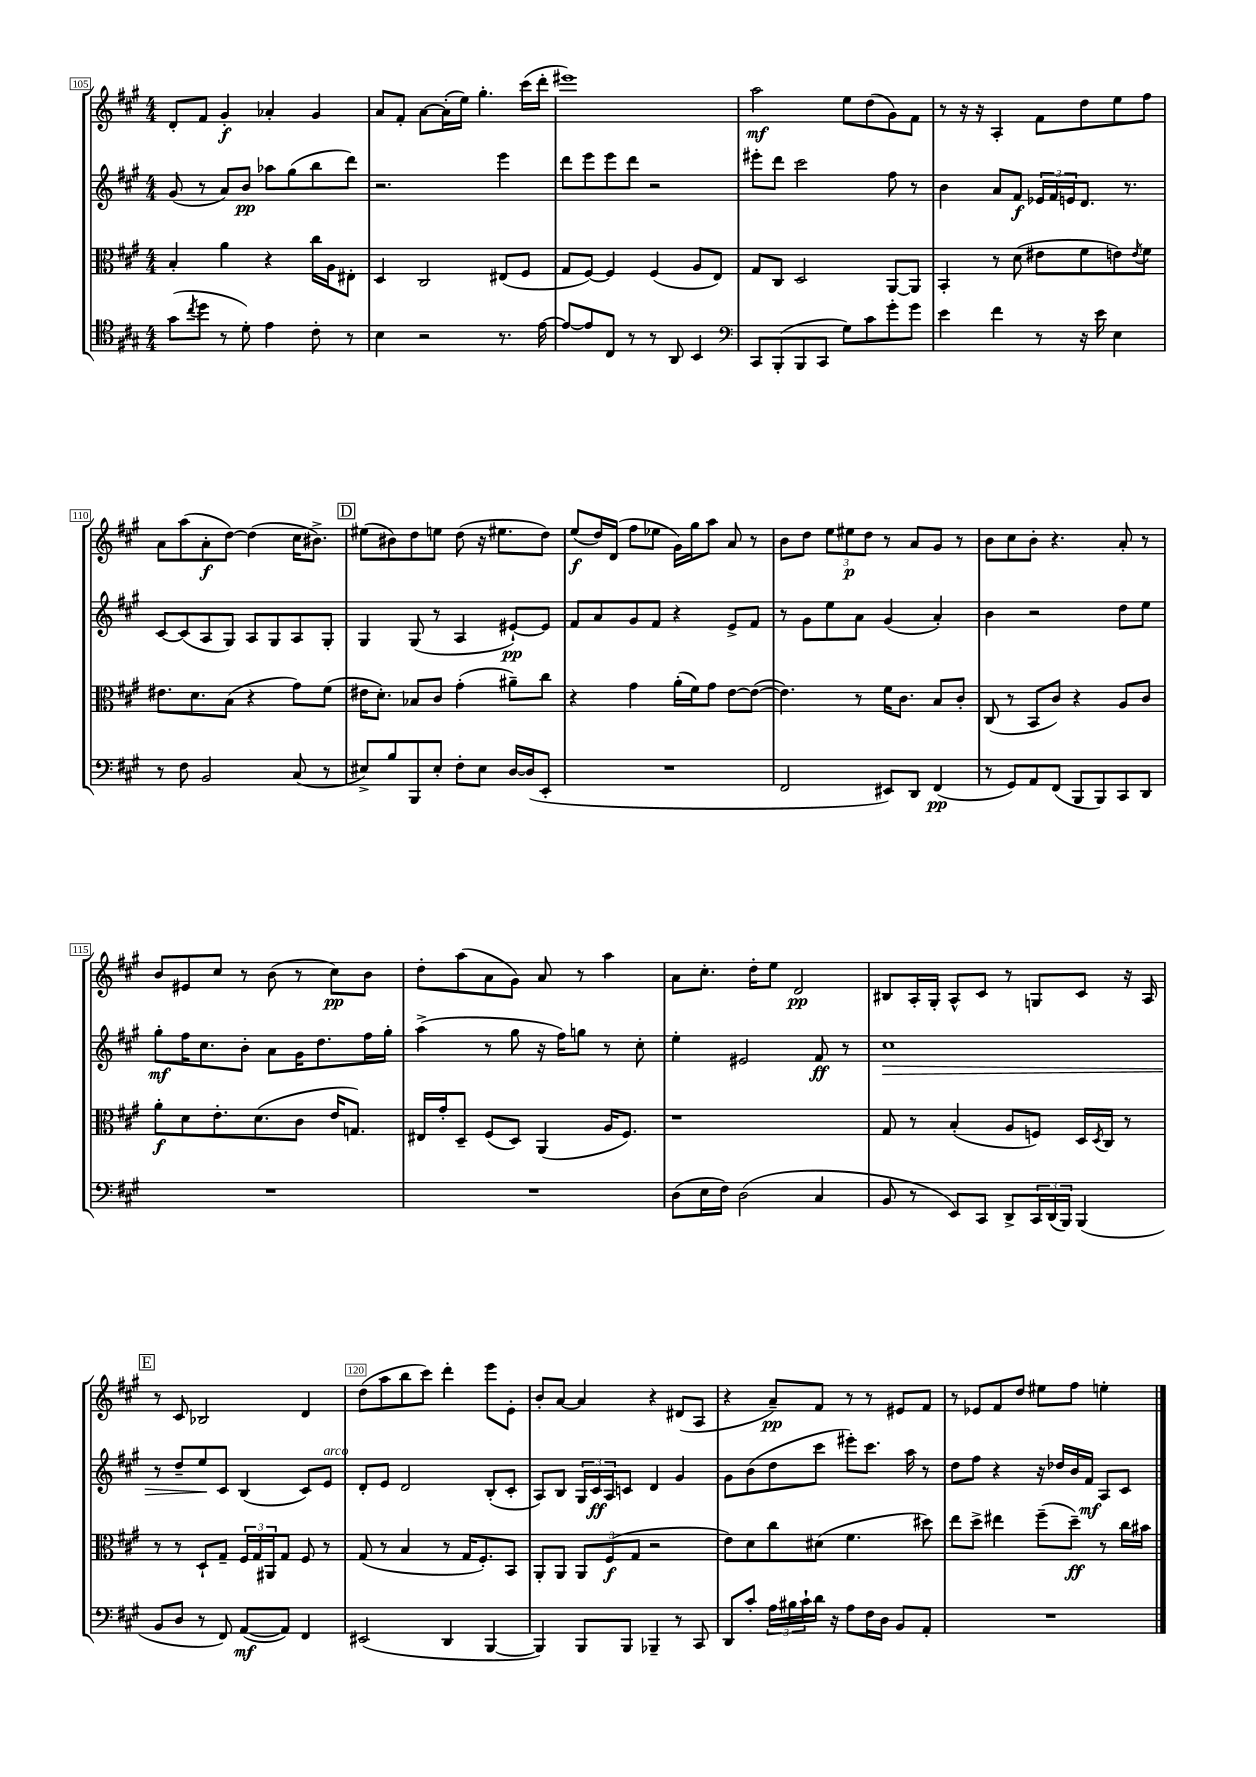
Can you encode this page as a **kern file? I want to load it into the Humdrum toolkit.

**kern	**dynam	**kern	**dynam	**kern	**dynam	**kern	**dynam
*part4	*part4	*part3	*part3	*part2	*part2	*part1	*part1
*staff4	*staff4	*staff3	*staff3	*staff2	*staff2	*staff1	*staff1
*clefC4	*	*clefC3	*	*clefG2	*	*clefG2	*
*k[f#c#g#]	*	*k[f#c#g#]	*	*k[f#c#g#]	*	*k[f#c#g#]	*
*M4/4	*	*M4/4	*	*M4/4	*	*M4/4	*
=105	=105	=105	=105	=105	=105	=105	=105
(8g#\L	.	4B'/	.	(8g#/	.	8d'/L	.
8qcc#/	.	.	.	.	.	.	.
8dd\J	.	.	.	8r	.	8f#/J	.
8r	.	4a\	.	8a/L)	.	4g#'/	f
8d'\)	.	.	.	8b/J	pp	.	.
4e\	.	4r	.	8aa-X\L	.	4a-X'/	.
.	.	.	.	(8gg#\	.	.	.
8c#'\	.	16cc#\LL	.	8bb\	.	4g#/	.
.	.	16A\J	.	.	.	.	.
8r	.	8E#X'\J	.	8ddd\J)	.	.	.
=106	=106	=106	=106	=106	=106	=106	=106
4B\	.	4D/	.	2.r	.	8a/L	.
.	.	.	.	.	.	8f#'/J	.
2r	.	2C#/	.	.	.	[8a\L	.
.	.	.	.	.	.	(16a'\L]	.
.	.	.	.	.	.	16ee\JJ)	.
.	.	.	.	.	.	4.gg#'\	.
8.r	.	(8E#X/L	.	4eee\	.	.	.
.	.	8F#/J	.	.	.	(16ccc#\LL	.
[16e\	.	.	.	.	.	16ddd'\JJ	.
=107	=107	=107	=107	=107	=107	=107	=107
8e/L_	.	8G#/L	.	8ddd\L	.	1eee#X)	.
8e/]	.	[8F#/J)	.	8eee\	.	.	.
8C#/J	.	4F#/]	.	8eee\	.	.	.
8r	.	.	.	8ddd\J	.	.	.
8r	.	(4F#/	.	2r	.	.	.
8AA/	.	.	.	.	.	.	.
4BB/	.	8A/L	.	.	.	.	.
.	.	8E/J)	.	.	.	.	.
=108	=108	=108	=108	=108	=108	=108	=108
*clefF4	*	*	*	*	*	*	*
8CC#/L	.	8G#/L	.	8eee#X'\L	.	2aa\	mf
(8BBB'/	.	8C#/J	.	8ddd\J	.	.	.
8BBB/	.	2D/	.	2ccc#\	.	.	.
8CC#/J	.	.	.	.	.	.	.
8G#\L)	.	.	.	.	.	8ee\L	.
8c#\	.	.	.	.	.	(8dd\	.
8g#'\	.	[8AA/L	.	8ff#\	.	8g#\)	.
8g#\J	.	8AA/J]	.	8r	.	8f#\J	.
=109	=109	=109	=109	=109	=109	=109	=109
4e\	.	4BB'/	.	4b\	.	8r	.
.	.	.	.	.	.	16r	.
.	.	.	.	.	.	16r	.
4f#\	.	8r	.	8a/L	.	4A'/	.
.	.	(8d\	.	8f#/J	f	.	.
8r	.	8e#X\L	.	24e-X/LL	.	8f#\L	.
.	.	.	.	24f#/	.	.	.
.	.	.	.	24en/J	.	.	.
16r	.	8f#\	.	8.d/J	.	8dd\	.
16e\	.	.	.	.	.	.	.
4E\	.	8en\)	.	.	.	8ee\	.
.	.	.	.	8.r	.	.	.
.	.	8qe/	.	.	.	.	.
.	.	8f#\J	.	.	.	8ff#\J	.
!!LO:LB:g=z
=110	=110	=110	=110	=110	=110	=110	=110
8r	.	8.e#X\L	.	[8c#/L	.	8a\L	.
8F#\	.	.	.	(8c#/]	.	(8aa\	.
.	.	8.d\	.	.	.	.	.
2BB/	.	.	.	8A/	.	8a'\	f
.	.	(8B\J	.	8G#/J)	.	[8dd\J)	.
.	.	4r	.	8A/L	.	(4dd\]	.
.	.	.	.	8G#/	.	.	.
(8C#/	.	8g#\L)	.	8A/	.	16cc#\KL	.
.	.	.	.	.	.	8.b#X^\J)	.
8r	.	(8f#\J	.	8G#'/J	.	.	.
!!LO:REH:place=s1:t=D
=111	=111	=111	=111	=111	=111	=111	=111
8E#X^/L)	.	16e#X\KL	.	4G#/	.	(8ee#X\L	.
.	.	8.d'\J)	.	.	.	.	.
8B/	.	.	.	.	.	8b#X\)	.
8BBB/	.	8B-X/L	.	(8G#/	.	8dd\	.
8E#'/J	.	8c#/J	.	8r	.	8een\J	.
8F#'\L	.	(4g#'\	.	4A/	.	(8dd\	.
8E#\J	.	.	.	.	.	16r	.
.	.	.	.	.	.	8.ee#X\L	.
[16D/LL	.	8a#X~\L)	.	[8e#X`/L)	pp	.	.
(16D/J]	.	.	.	.	.	.	.
8EE'/J	.	8cc#\J	.	8e#/J]	.	8dd\J)	.
=112	=112	=112	=112	=112	=112	=112	=112
1r	.	4r	.	8f#/L	.	(8ee/L	f
.	.	.	.	8a/	.	16dd/L)	.
.	.	.	.	.	.	(16d/JJ	.
.	.	4g#\	.	8g#/	.	8ff#\L	.
.	.	.	.	8f#/J	.	8ee-X\J	.
.	.	(16a'\LL	.	4r	.	16g#\LL)	.
.	.	16f#\J)	.	.	.	16gg#\J	.
.	.	8g#\J	.	.	.	8aa\J	.
.	.	[8e\L	.	8e^/L	.	8a/	.
.	.	(8e\J_	.	8f#/J	.	8r	.
=113	=113	=113	=113	=113	=113	=113	=113
2FF#/	.	4.e\])	.	8r	.	8b\L	.
.	.	.	.	8g#\L	.	8dd\J	.
.	.	.	.	8ee\	.	12ee\L	.
.	.	.	.	.	.	12ee#X\	p
.	.	8r	.	8a\J	.	.	.
.	.	.	.	.	.	12dd\J	.
8EE#X/L)	.	16f#\KL	.	(4g#/	.	8r	.
.	.	8.c#\J	.	.	.	.	.
8DD/J	.	.	.	.	.	8a/L	.
(4FF#/	pp	8B/L	.	4a'/)	.	8g#/J	.
.	.	8c#'/J	.	.	.	8r	.
=114	=114	=114	=114	=114	=114	=114	=114
8r	.	(8C#/	.	4b\	.	8b\L	.
8GG#/L)	.	8r	.	.	.	8cc#\	.
8AA/	.	8BB/L	.	2r	.	8b'\J	.
(8FF#/J	.	8c#/J)	.	.	.	4.r	.
8BBB/L	.	4r	.	.	.	.	.
8BBB/)	.	.	.	.	.	.	.
8CC#/	.	8A/L	.	8dd\L	.	8a'/	.
8DD/J	.	8c#/J	.	8ee\J	.	8r	.
!!LO:LB:g=z
=115	=115	=115	=115	=115	=115	=115	=115
1r	.	8a'\L	f	8gg#'\L	mf	8b/L	.
.	.	8d\	.	16ff#\K	.	8e#X/	.
.	.	.	.	8.cc#\	.	.	.
.	.	8.e'\	.	.	.	8cc#/J	.
.	.	.	.	8b'\J	.	8r	.
.	.	(8.d\	.	.	.	.	.
.	.	.	.	8a\L	.	(8b\	.
.	.	8c#\J	.	16g#\K	.	8r	.
.	.	.	.	8.dd\	.	.	.
.	.	16e/KL	.	.	.	8cc#\L)	pp
.	.	8.Gn/J)	.	.	.	.	.
.	.	.	.	16ff#\L	.	8b\J	.
.	.	.	.	16gg#'\JJ	.	.	.
=116	=116	=116	=116	=116	=116	=116	=116
1r	.	16E#X/LL	.	(4aa^\	.	8dd'\L	.
.	.	16g#'/J	.	.	.	.	.
.	.	8D~/J	.	.	.	(8aa\	.
.	.	(8F#/L	.	8r	.	8a\	.
.	.	8D/J)	.	8gg#\	.	8g#\J)	.
.	.	(4AA/	.	16r	.	8a/	.
.	.	.	.	16ff#\KL)	.	.	.
.	.	.	.	8ggn\J	.	8r	.
.	.	16A/KL	.	8r	.	4aa\	.
.	.	8.F#/J)	.	.	.	.	.
.	.	.	.	8cc#'\	.	.	.
=117	=117	=117	=117	=117	=117	=117	=117
(8D\L	.	1r	.	4ee'\	.	8a\L	.
16E\L	.	.	.	.	.	8.cc#'\J	.
16F#\JJ)	.	.	.	.	.	.	.
(2D\	.	.	.	2e#X/	.	.	.
.	.	.	.	.	.	16dd'\KL	.
.	.	.	.	.	.	8ee\J	.
.	.	.	.	.	.	2d/	pp
4C#/	.	.	.	8f#/	ff	.	.
.	.	.	.	8r	.	.	.
=118	=118	=118	=118	=118	=118	=118	=118
!	!	!	!	!	!LO:HP:b	!	!
8BB/	.	8G#/	.	1cc#	>	8B#X/L	.
8r	.	8r	.	.	.	16A'/L	.
.	.	.	.	.	.	16G#'/JJ	.
8EE/L)	.	(4B'/	.	.	.	8A^^/L	.
8CC#/J	.	.	.	.	.	8c#/J	.
8DD^/L	.	8A/L	.	.	.	8r	.
24CC#/L	.	8Fn/J)	.	.	.	8Gn/L	.
(24DD/	.	.	.	.	.	.	.
24BBB/JJ)	.	.	.	.	.	.	.
(4BBB/	.	16D/LL	.	.	.	8c#/J	.
.	.	8qD/	.	.	.	.	.
.	.	16C#/JJ	.	.	.	.	.
.	.	8r	.	.	.	16r	.
.	.	.	.	.	.	16A/	.
!!LO:LB:g=z
!!LO:REH:place=s1:t=E
=119	=119	=119	=119	=119	=119	=119	=119
8BB/L	.	8r	.	8r	.	8r	.
8D/J	.	8r	.	8dd~/L	.	8c#/	.
8r	.	8D`/L	.	8ee/	.	2B-X/	.
8FF#/)	.	8G#~/J	.	8c#/J	]	.	.
([8AA/L	mf	24F#/LL	.	(4B/	.	.	.
.	.	24G#/	.	.	.	.	.
.	.	24AA#X/J	.	.	.	.	.
8AA/J])	.	8G#/J	.	.	.	.	.
4FF#/	.	8F#/	.	8c#/L)	.	4d/	.
!	!	!	!	!LO:TX:a:i:t=arco	!	!	!
.	.	8r	.	8e/J	.	.	.
=120	=120	=120	=120	=120	=120	=120	=120
(2EE#X/	.	(8G#/	.	8d'/L	.	(8dd\L	.
.	.	8r	.	8e/J	.	8aa\	.
.	.	4B/	.	2d/	.	8bb\	.
.	.	.	.	.	.	8ccc#\J)	.
4DD/	.	8r	.	.	.	4ddd'\	.
.	.	16G#/KL	.	.	.	.	.
.	.	8.F#'/)	.	.	.	.	.
[4BBB/	.	.	.	(8B'/L	.	8eee\L	.
.	.	8BB/J	.	8c#'/J	.	8e'\J	.
=121	=121	=121	=121	=121	=121	=121	=121
4BBB/])	.	8AA'/L	.	8A/L)	.	8b'/L	.
.	.	8AA/J	.	8B/J	.	[8a/J	.
8BBB/L	.	12AA/L	.	24G#/LL	.	4a/]	.
.	.	.	.	24c#/	ff	.	.
.	.	(12F#/	f	24A/J	.	.	.
8BBB/J	.	.	.	8cn/J	.	.	.
.	.	12G#/J	.	.	.	.	.
4BBB-X~/	.	2r	.	4d/	.	4r	.
8r	.	.	.	4g#/	.	(8d#X/L	.
8CC#/	.	.	.	.	.	8A/J	.
=122	=122	=122	=122	=122	=122	=122	=122
8DD/L	.	8e\L)	.	8g#\L	.	4r	.
8c#'/J	.	8d\	.	(8b\	.	.	.
24A\LL	.	8cc#\	.	8dd\	.	8a~/L)	pp
24B#X\	.	.	.	.	.	.	.
24c#`\	.	.	.	.	.	.	.
16d\JJ	.	(8d#X\J	.	8ccc#\J	.	8f#/J	.
16r	.	.	.	.	.	.	.
8A\L	.	4.f#\	.	8eee#X'\L)	.	8r	.
16F#\L	.	.	.	8.ccc#\J	.	8r	.
16D\JJ	.	.	.	.	.	.	.
8BB/L	.	.	.	.	.	8e#X/L	.
.	.	.	.	16aa\	.	.	.
8AA'/J	.	8dd#X\)	.	8r	.	8f#/J	.
=123	=123	=123	=123	=123	=123	=123	=123
1r	.	8ee\L	.	8dd\L	.	8r	.
.	.	8dd^\J	.	8ff#\J	.	8e-X/L	.
.	.	4ee#X\	.	4r	.	8f#/	.
.	.	.	.	.	.	8dd/J	.
.	.	(8ff#~\L	.	16r	.	8ee#X\L	.
.	.	.	.	16dd-X/LL	.	.	.
.	.	8dd~\J)	ff	16b/	.	8ff#\J	.
.	.	.	.	16f#/JJ	mf	.	.
.	.	8r	.	8A/L	.	4een'\	.
.	.	16cc#\LL	.	8c#/J	.	.	.
.	.	16b#X\JJ	.	.	.	.	.
==	==	==	==	==	==	==	==
*-	*-	*-	*-	*-	*-	*-	*-
